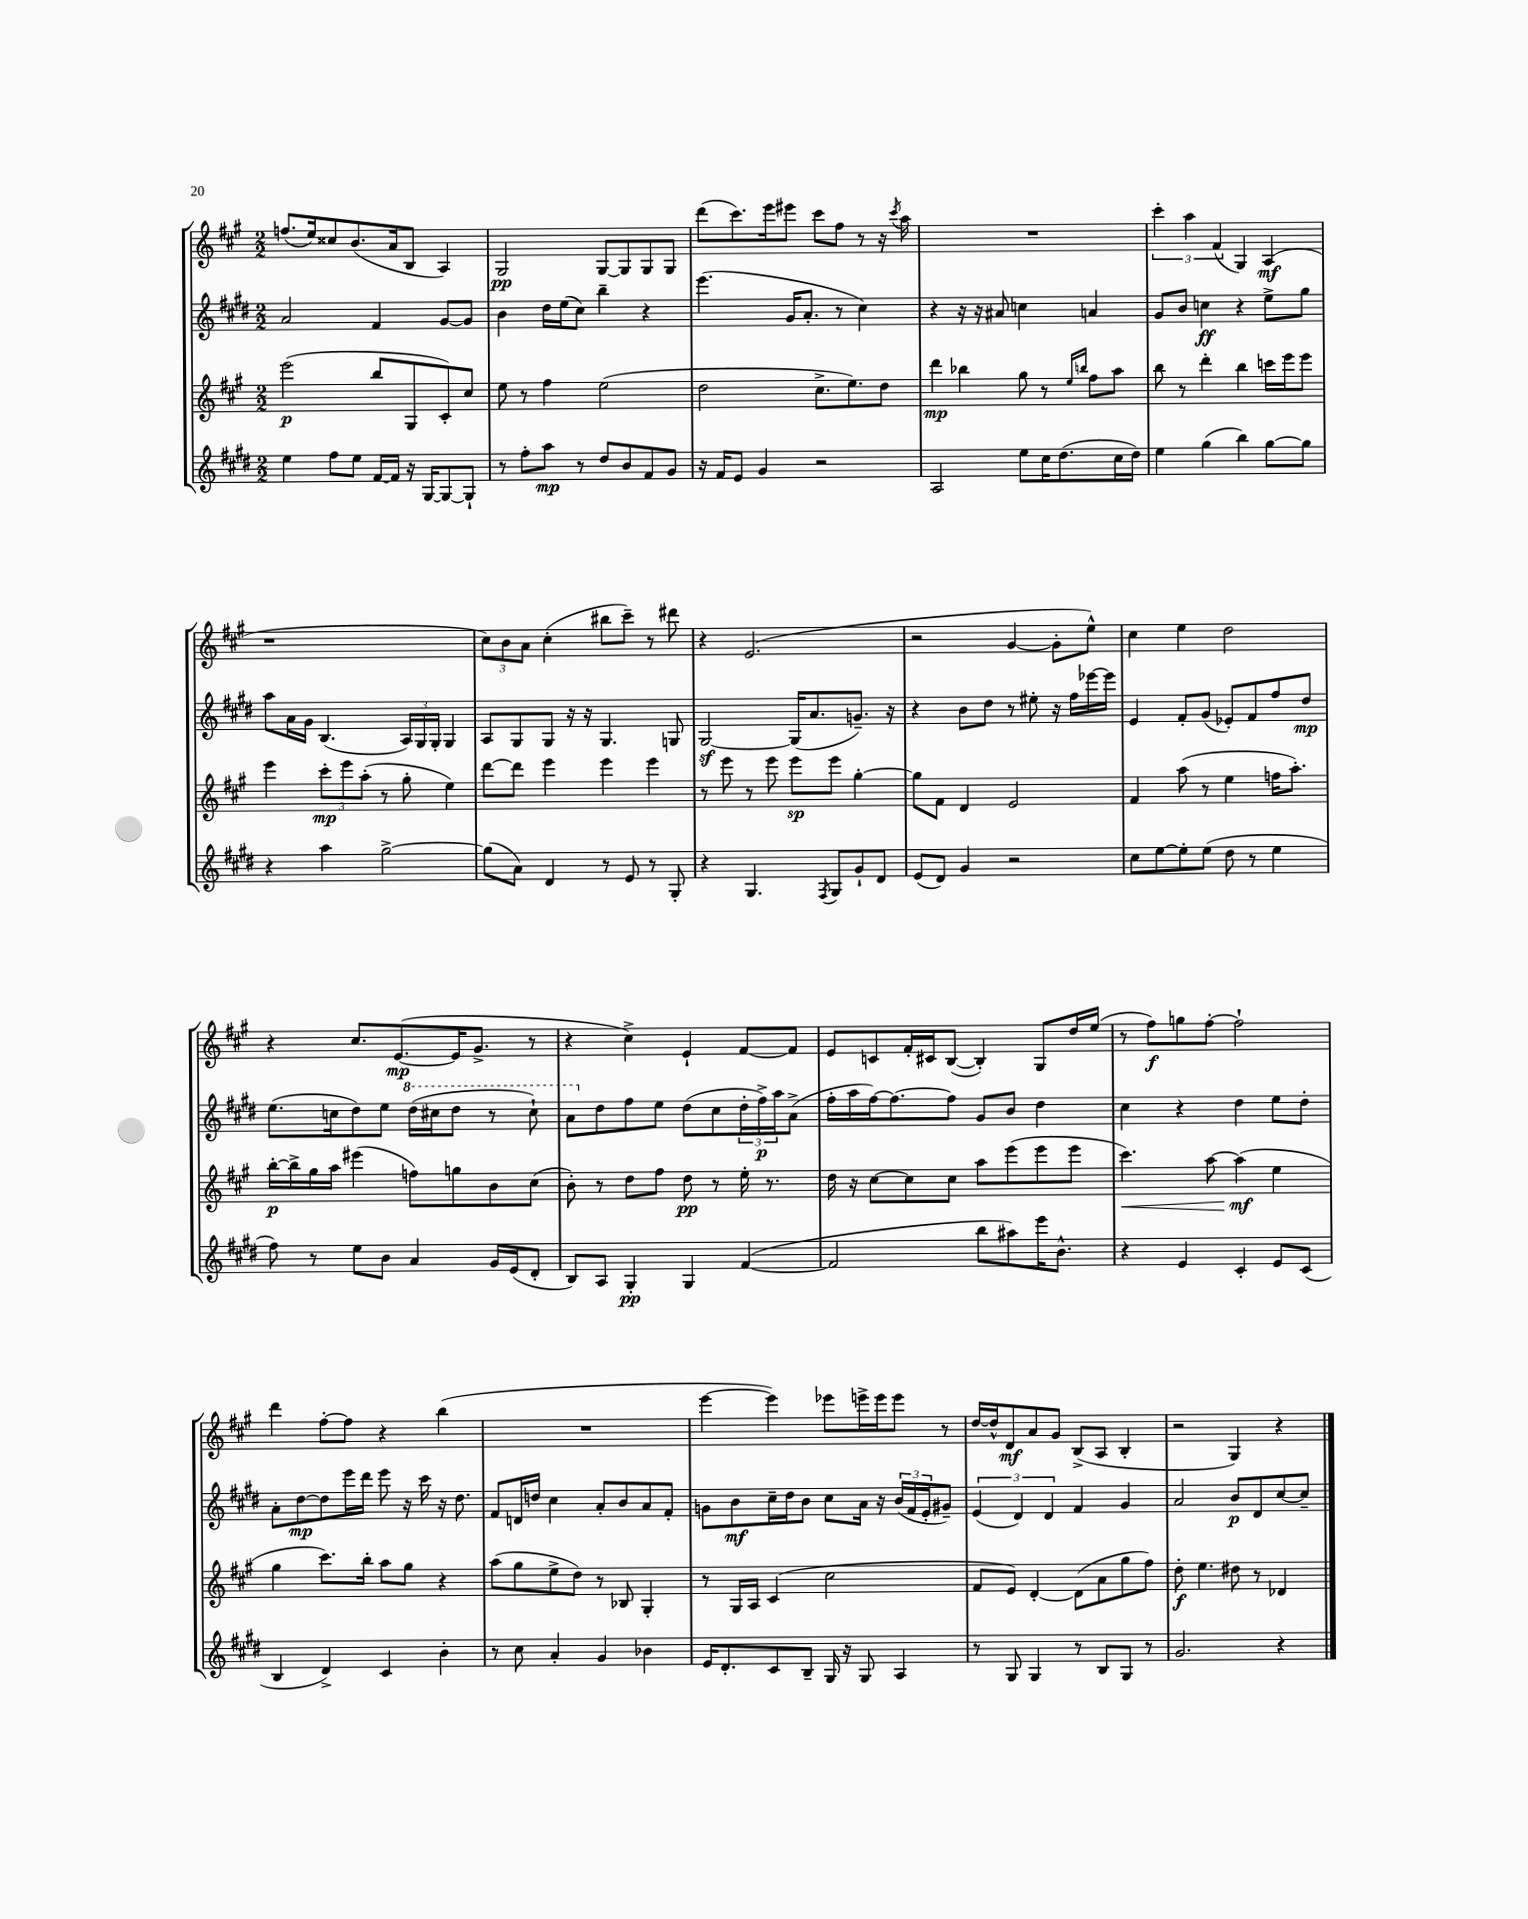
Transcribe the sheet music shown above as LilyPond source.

<<
\new StaffGroup <<
\new Staff = "s0" {
    \clef treble \key a \major \numericTimeSignature \time 2/2
    f''8.( e''16) cisis''8 b'8.( a'16 b8 a4) |
    gis2\pp gis8~ gis8 gis8 gis8 |
    d'''8( cis'''8.) e'''16 eis'''8 cis'''8 fis''8 r8 r16 \acciaccatura { cis'''8 } a''16 |
    R1 |
    \tuplet 3/2 { cis'''4-. a''4 fis'4( } gis4) a4\mf( |
    r1 |
    \tuplet 3/2 { cis''8) b'8 a'8 } cis''4-.( bis''8 cis'''8--) r8 dis'''8 |
    r4 e'2.( |
    r2 gis'4~ gis'8-. e''8-^) |
    cis''4 e''4 d''2 |
    r4 cis''8. e'8.~\mp( e'16 gis'8.-> r8 |
    r4 cis''4->) e'4-! fis'8~ fis'8 |
    e'8 c'8 fis'16-. cis'16 b8~( b4-.) gis8 d''16 e''16( |
    r8 fis''8\f) g''8 fis''8~-. fis''2-! |
    d'''4 fis''8~-. fis''8 r4 b''4( |
    R1 |
    e'''4~ e'''4) ees'''8 e'''16-> e'''16 e'''8 r8 |
    d''16~ d''16-^ d'8\mf a'8 gis'8 b8->( a8 b4-. |
    r2 gis4) r4 \bar "|." |
}
\new Staff = "s1" {
    \clef treble \key e \major \numericTimeSignature \time 2/2
    a'2 fis'4 gis'8~ gis'8 |
    b'4 dis''16 e''16( cis''8) b''4-- r4 |
    e'''4.( gis'16 a'8.-. r8 cis''4) |
    r4 r16 r16 ais'8 c''4 a'4 |
    gis'8 b'8 c''4\ff r4 e''8-> gis''8 |
    a''8 a'16 gis'16 b4.( \tuplet 3/2 { a16) gis16 gis16-. } gis4 |
    a8 gis8 gis8 r16 r16 gis4. g8 |
    gis2~\sf gis16( a'8. g'8.--) r16 |
    r4 b'8 dis''8 r8 eis''8-. r16 fis''16 ees'''16~ ees'''16 |
    e'4 fis'8-. gis'8( ees'8-.) fis'8 fis''8 dis''8\mp |
    e''8.( c''16 dis''8) e''8 \ottava #1 dis'''16( cis'''!16 dis'''8 r8 cis'''8-!) |
    a''8 \ottava #0 dis''8 fis''8 e''8 dis''8( cis''8 \tuplet 3/2 { dis''16-. fis''16->\p) a''16 } a'8->( |
    fis''16-. a''16 fis''16~) fis''8.~ fis''8 gis'8 b'8 dis''4 |
    cis''4 r4 dis''4 e''8 dis''8-. |
    a'8-. dis''8~\mp dis''8 e'''16 dis'''16 e'''8 r16 cis'''16 r16 dis''8. |
    fis'8 d'16 d''16 cis''4 a'8-. b'8 a'8 fis'8-. |
    g'8 b'8\mf cis''16-- dis''16 b'8 cis''8 a'16 r16 \tuplet 3/2 { b'16( fis'16 e'16-. } gis'8--) |
    \tuplet 3/2 { e'4( dis'4) dis'4 } fis'4 gis'4 |
    a'2 b'8\p dis'8 cis''8~ cis''8-- \bar "|." |
}
\new Staff = "s2" {
    \clef treble \key a \major \numericTimeSignature \time 2/2
    e'''2\p( b''8 gis8 cis'8-.) cis''8 |
    e''8 r8 fis''4 e''2( |
    d''2 cis''8.-> e''8.) d''8 |
    d'''4\mp bes''4 gis''8 r8 \grace { e''16 b''16 } fis''8 a''8 |
    b''8 r8 d'''4-. b''4 c'''16 e'''16 e'''8 |
    e'''4 \tuplet 3/2 { cis'''8-.\mp e'''8 a''8-.( } r8 gis''8-. e''4) |
    d'''8~ d'''8 e'''4 e'''4 e'''4 |
    r8 e'''8 r8 e'''8 e'''8\sp e'''8 gis''4~-. |
    gis''8 fis'8 d'4 e'2 |
    fis'4 a''8( r8 e''4 f''16 a''8.-.) |
    b''16~-.\p b''16-> gis''16 a''16 eis'''4( f''8) g''8 b'8 cis''8( |
    b'8-.) r8 d''8 fis''8 d''8\pp r8 e''16-. r8. |
    d''16 r16 cis''8~ cis''8 cis''8 a''8 e'''8( e'''8 e'''8 |
    cis'''4.\<) a''8~ a''4\mf\!( e''4 |
    gis''4 cis'''8.) b''16-. a''8 gis''8 r4 |
    a''8( gis''8 e''8-> d''8) r8 bes8 gis4-. |
    r8 gis16 a16 cis'4( cis''2 |
    fis'8 e'8) d'4~-. d'8( a'8 gis''8 fis''8) |
    d''8-.\f e''4. dis''8 r8 des'4 \bar "|." |
}
\new Staff = "s3" {
    \clef treble \key e \major \numericTimeSignature \time 2/2
    e''4 fis''8 e''8 fis'16~ fis'16 r16 gis16~ gis8~ gis8-! |
    r8 fis''8-. a''8\mp r8 dis''8 b'8 fis'8 gis'8 |
    r16 fis'16 e'8 gis'4 r2 |
    a2 e''8 cis''16 dis''8.( cis''16 dis''16) |
    e''4 gis''4( b''4) gis''8~ gis''8 |
    r4 a''4 gis''2~-> |
    gis''8( a'8) dis'4 r8 e'8 r8 gis8-. |
    r4 gis4. \acciaccatura { fis8 } gis8 gis'8-! dis'8 |
    e'8( dis'8) gis'4 r2 |
    cis''8 e''8~ e''8-. e''8( dis''8 r8 e''4 |
    fis''8) r8 e''8 b'8 a'4 gis'16 e'16( dis'8-. |
    b8) a8 gis4-.\pp gis4 fis'4~( |
    fis'2 b''8 ais''8) e'''16 b'8.-^ |
    r4 e'4 cis'4-. e'8 cis'8( |
    b4 dis'4->) cis'4 b'4-. |
    r8 cis''8 a'4-. gis'4 bes'4 |
    e'16 dis'8.-. cis'8 b8-- gis16 r16 gis8 a4 |
    r8 gis8 gis4 r8 b8 gis8 r8 |
    gis'2. r4 \bar "|." |
}
>>
>>
\layout { \context { \Score \remove "Bar_number_engraver" } }
